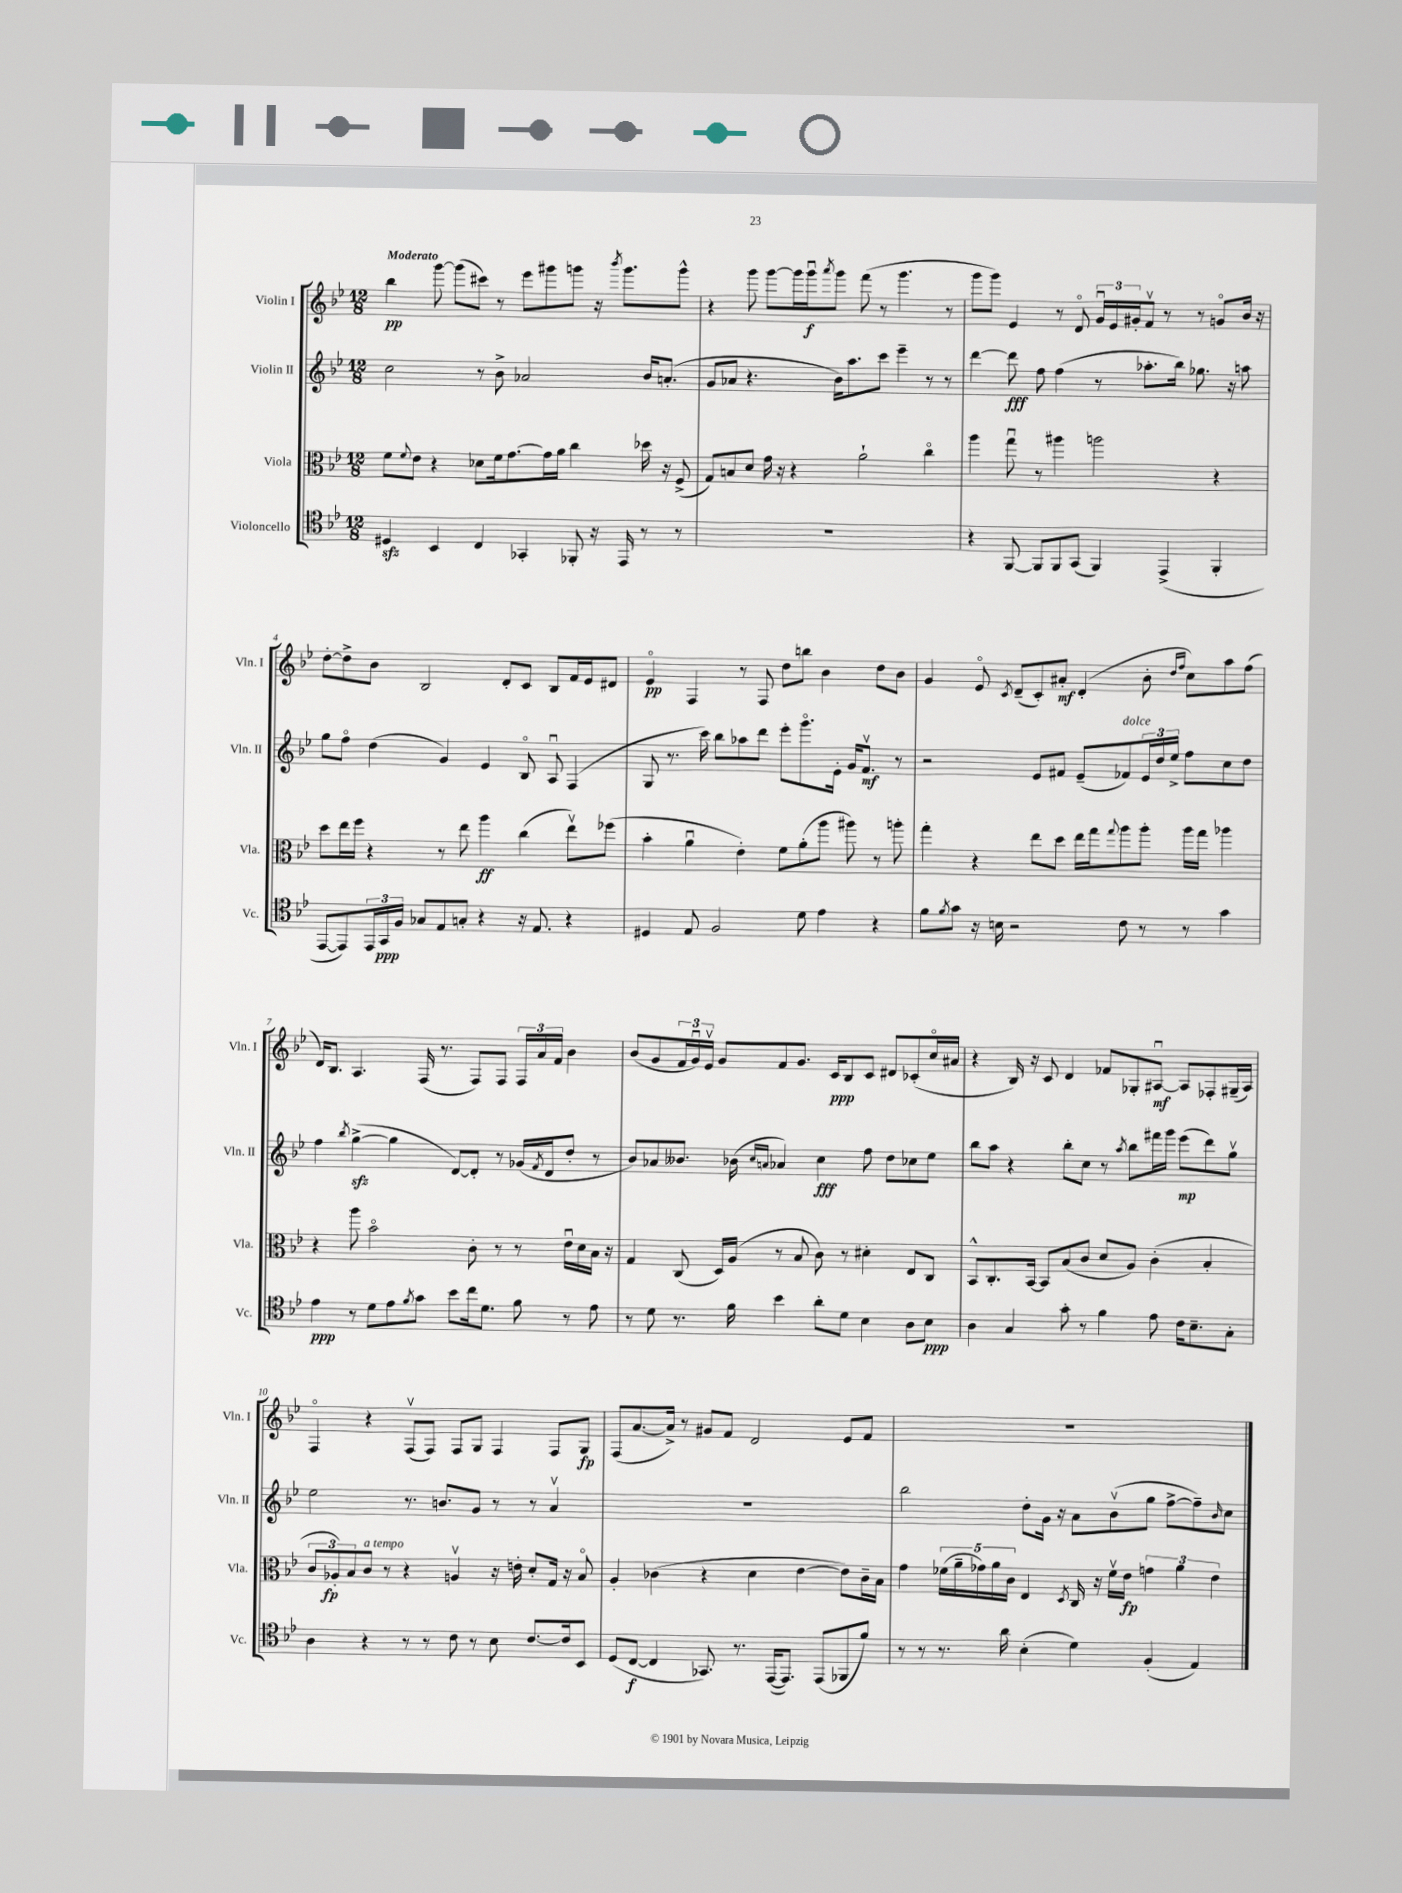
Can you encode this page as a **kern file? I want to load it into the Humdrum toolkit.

**kern	**kern	**kern	**kern
*staff4	*staff3	*staff2	*staff1
*clefC4	*clefC3	*clefG2	*clefG2
*k[b-e-]	*k[b-e-]	*k[b-e-]	*k[b-e-]
*M12/8	*M12/8	*M12/8	*M12/8
4D#	8f	2cc	4bb-
.	8qqf	.	.
.	8e-	.	.
4BB-	4r	.	[8ggg
.	.	.	(8ggg]
4C	8d-	8r	8ccc#)
.	16f	8b-^	8r
.	[8.g	.	.
4GG-'	.	2a-	8eee-
.	16g]	.	8ggg#
.	16a	.	.
8FF-'	4cc	.	8ggg
16r	.	.	16r
.	.	.	8qbbb-
16EE-	.	.	8.ggg
8r	16dd-	16b-	.
.	16r	(8.a'	.
8r	(8F^	.	8ggg^^
=	=	=	=
1.r	8G)	8g	4r
.	8B	8a-	.
.	8d	4.r	8ggg
.	16g	.	[8ggg
.	16r	.	.
.	4r	.	16ggg]
.	.	.	16gggu
.	.	.	8qaaa
.	.	16b-)	8ggg
.	.	8.aa	.
.	2a`	.	(8fff
.	.	8ccc	8r
.	.	4eee-~	4.ggg
.	4cco	8r	.
.	.	8r	8r
=	=	=	=
4r	4aa	[4ddd	8ggg
.	.	.	8ggg)
[8FF	8ggu	8ddd]	4e-
8FF]	8r	8ff	.
8FF	4aa#	(4ff	8r
(8GG	.	.	8do
4FF)	2aa	8r	24gu
.	.	.	24e-
.	.	.	24g#'
.	.	8.aa-'	8fv
(4EE-^	.	.	8r
.	.	16bb-)	.
.	.	8.gg-	8r
4FF'	4r	.	8go
.	.	16r	.
.	.	8aa	16b-
.	.	.	16r
=	=	=	=
[8EE-	8dd	8gg	[8dd'
8EE-])	16ee-	8ffo	8dd^]
.	16ff	.	.
24EE-	4r	(4dd	8b-
24GG	.	.	.
24F	.	.	.
8G-	.	.	2B-
8E-	8r	4g)	.
8G'	8ee-	.	.
4r	4aa	4e-	.
.	.	.	8d'
16r	(4cc	8B-o	8c
8.E-	.	.	.
.	.	8Au	8B-
4r	8ee-v)	(4F	16f
.	.	.	16e-
.	(8ff-	.	8d#
=	=	=	=
4D#	4b-'	8G	4e-o
.	.	8.r	.
8E-	4au	.	4F
.	.	16ccc)	.
2F	.	8bb-	.
.	4e-')	8aa-	8r
.	.	8ddd	8F
.	8f	8eee-'	8dd
8d	(8a'	8.gggo	8bb
4e-	8aa	.	4b-
.	.	16e-'	.
.	8aa#)	16g	.
.	.	8.fv	.
4r	8r	.	8dd
.	8aa'	8r	8b-
=	=	=	=
8f	4gg'	2r	4g
8qf	.	.	.
8g	.	.	.
16r	4r	.	8e-o
16B	.	.	.
.	.	.	8qc
2r	.	.	(8d~
.	8ee-	8e-	8c')
.	8dd	8f#	8a#'
.	16ee-	(8e-~	(4d'
.	16gg	.	.
.	8qqgg	.	.
8c	8aa	8f-)	.
8r	8aa'	24e-	8b-'
.	.	24dd	.
.	.	24ee-^	.
.	.	.	16qqdd
.	.	.	16qqff
8r	16aa	8ff	8cc)
.	16gg	.	.
4g	4aa-	8cc	8aa
.	.	8dd	(8ff
=	=	=	=
4e-	4r	4ff	16d)
.	.	.	8.B-
.	.	8qbb-	.
8r	8aa	([4gg^	4.A
8d	2b-o	.	.
8e-	.	4gg]	.
8qf	.	.	.
8g	.	.	(16F
.	.	.	8.r
8b-	.	[8d)	.
16cc	8c'	8d']	8F)
8.d	.	.	.
.	8r	8r	8F
8f	8r	(16g-	24F
.	.	.	24a
.	.	8qf	.
.	.	16d	.
.	.	.	24f
8r	16e-u	8dd'	4b-
.	16d	.	.
8e-	16B-	8r	.
.	16r	.	.
=	=	=	=
8r	4G	8b-)	(8b-
8d	.	8a-	8g
8.r	(8C	8.b--	24f
.	.	.	24gu)
.	.	.	24e-v
.	16D)	.	8g
16f	(16A	(16b-	.
.	.	16qqcc	.
.	.	16qqa	.
4b-	8r	4a-)	8f
.	8B-	.	8.g
8a'	8c)	4cc	.
.	.	.	16c
8d	8r	.	8B-
4B-	4d#'	8ff	8c
.	.	8dd	8d#
8A	8E-	8cc-	(8c-'
8B-	8C	8ee-	16cco
.	.	.	16a#
=	=	=	=
4A	8BB-^^	8bb-	4r
.	8.C'	8aa	.
4G	.	4r	16B-)
.	[16BB-	.	16r
.	8BB-]	.	8c
8g'	(8B-	8bb-'	4d
8r	8c	8cc	.
4f	8d	8r	8f-
.	.	8qaa	.
.	8A)	8bb-	8G-'
8e-	(4c'	16fff#	[8A#u
.	.	16ggg	.
16c	.	(8eee-	8A#]
8.B-~	.	.	.
.	4B-'	8ddd)	8F-'
8G'	.	8ggv	(16G#~
.	.	.	16A#)
=	=	=	=
4A	12c	2ee-	4Fo
.	12A-')	.	.
.	12B-	.	.
4r	8c	.	4r
.	8r	.	.
8r	4r	8.r	(8Fv
8r	.	.	8F)
.	.	8.b	.
8c	4Av	.	8F
8r	.	8g	8G
8B-	16r	8r	4F
.	16e'	.	.
[8.c	8d'	8r	.
.	16G	4av	8F
16c]	16r	.	.
8BB-	8B-o	.	8G
=	=	=	=
(8D	4A'	1.r	(8F
[8C	.	.	[8.a
4C]	(4c-	.	.
.	.	.	16a^])
.	.	.	8r
8.GG-)	4r	.	8g#
.	.	.	8f
8.r	.	.	.
.	4d	.	2d
([16EE-	.	.	.
8.EE-])	.	.	.
.	[4e-	.	.
(8EE-	.	.	.
8FF-	8e-])	.	8e-
8f)	16c-~	.	8f
.	16B-	.	.
=	=	=	=
8r	4g	2bb-	1.r
8r	.	.	.
8.r	(20f-	.	.
.	20a~	.	.
.	20g-)	.	.
.	20a	.	.
16a	.	.	.
.	20c	.	.
(4B-'	4E-	8dd'	.
.	.	16g	.
.	.	16r	.
.	8qD	.	.
4d)	16C	8a	.
.	16r	.	.
.	16f-v	(8b-v	.
.	16e-	.	.
(4F'	6g	8gg	.
.	.	[8ff^	.
.	6a	.	.
4E-)	.	8ff~])	.
.	6e-	.	.
.	.	16qqb-	.
.	.	8cc	.
==	==	==	==
*-	*-	*-	*-
